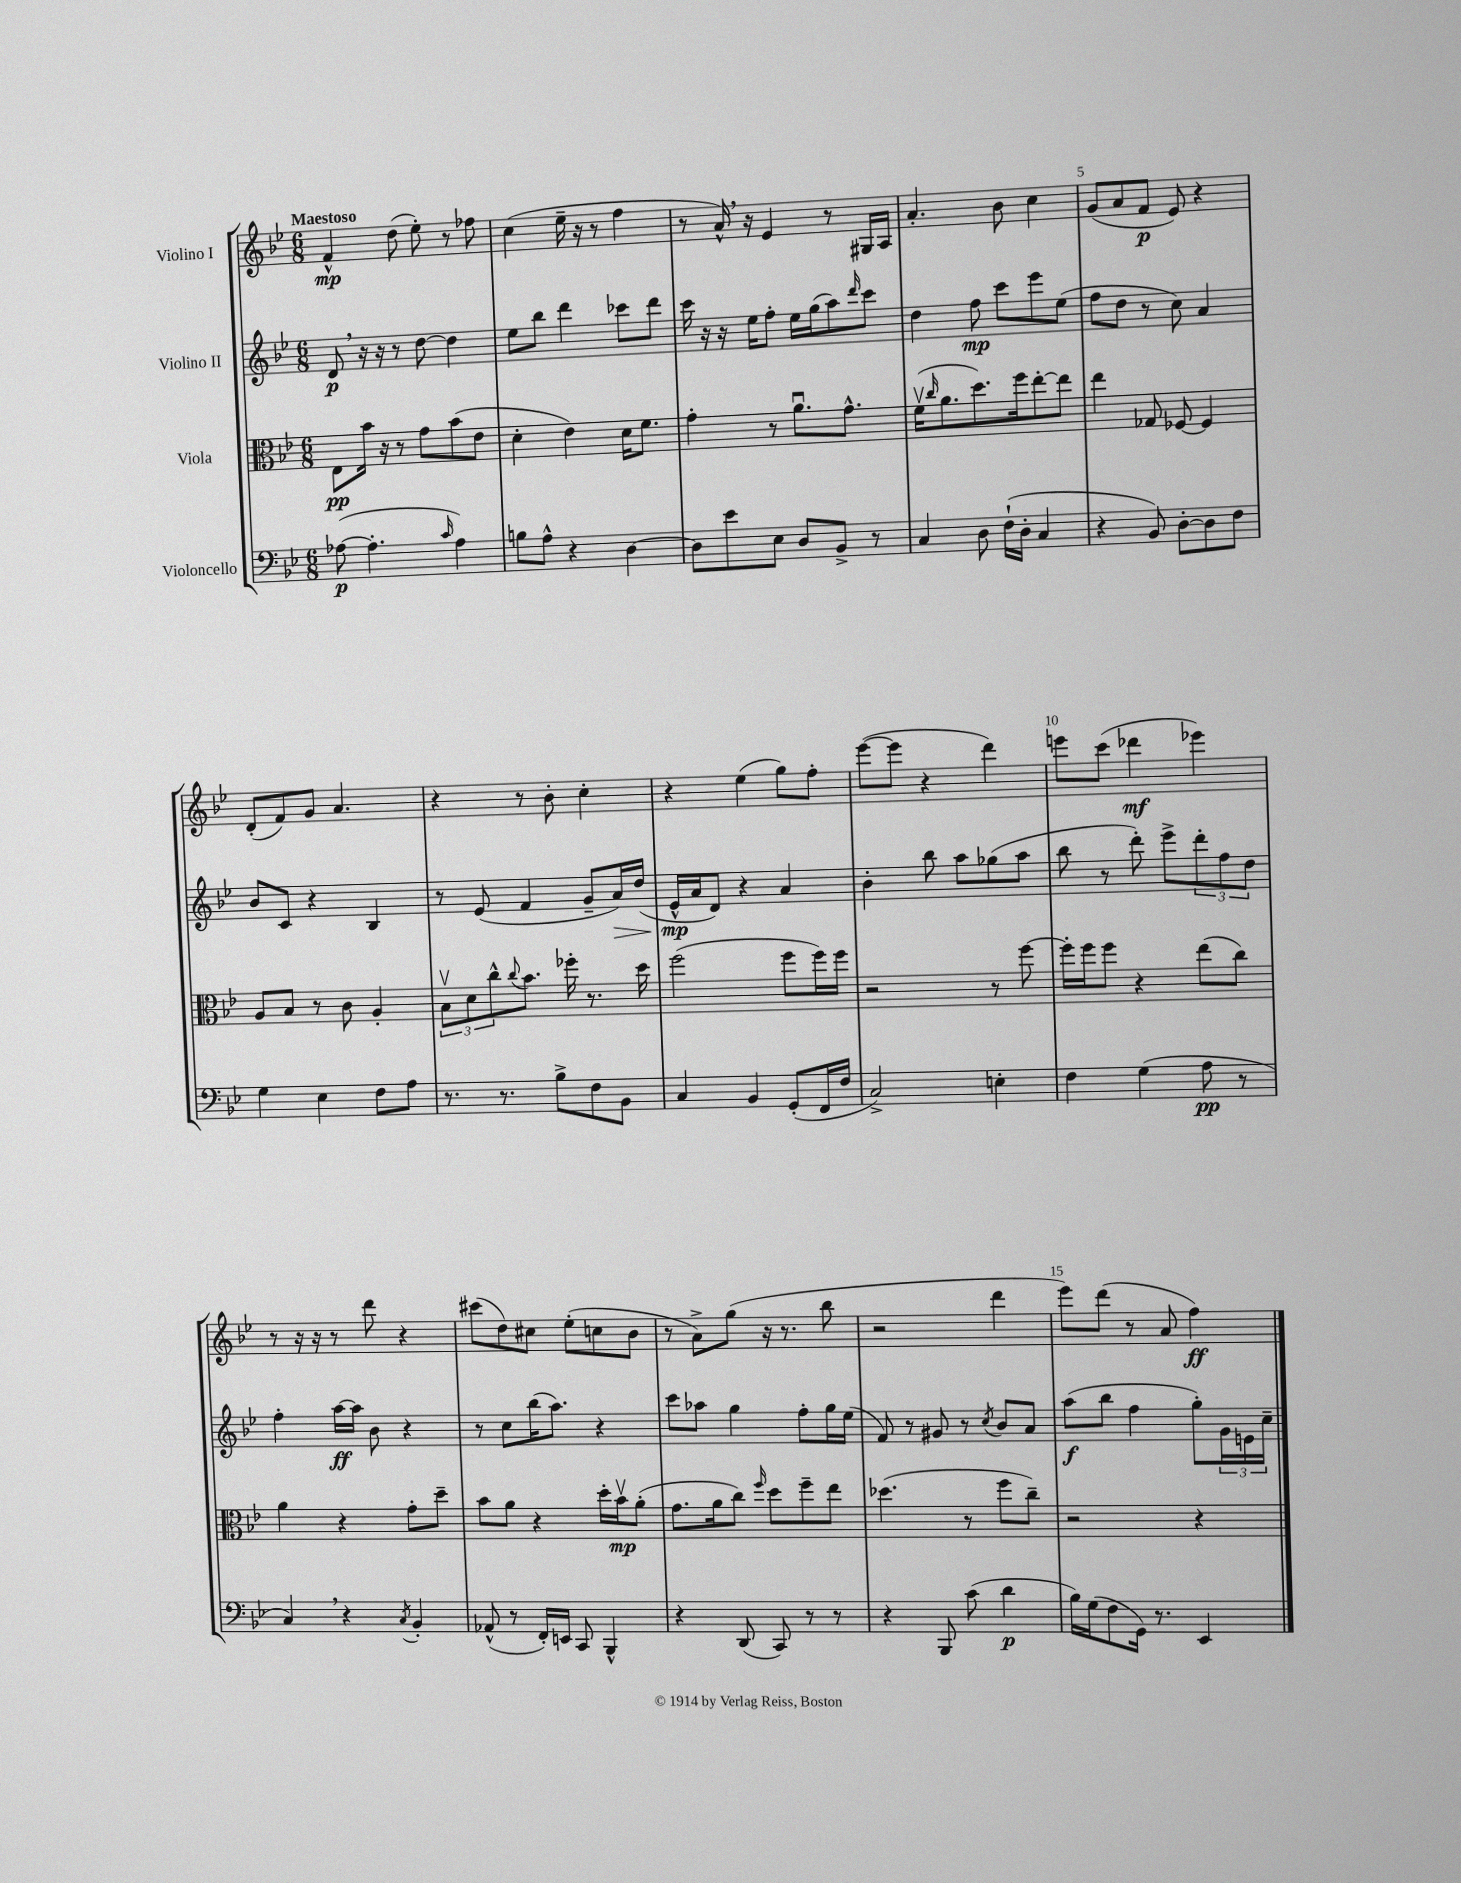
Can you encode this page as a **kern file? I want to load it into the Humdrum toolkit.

**kern	**kern	**kern	**kern
*staff4	*staff3	*staff2	*staff1
*clefF4	*clefC3	*clefG2	*clefG2
*k[b-e-]	*k[b-e-]	*k[b-e-]	*k[b-e-]
*M6/8	*M6/8	*M6/8	*M6/8
([8A-	8E-	8d	4f^^
4.A-']	16b-	16r	.
.	16r	16r	.
.	8r	8r	(8dd
.	8g	[8dd	8ee-')
16qqc	.	.	.
4A-)	(8b-	4dd]	8r
.	8e-	.	8ff-
=	=	=	=
8B	4d'	8ee-	(4cc
8A^^	.	8bb-	.
4r	4e-)	4ddd	16ee-~
.	.	.	16r
.	.	.	8r
[4D	16d	8ccc-	4ff
.	8.f	.	.
.	.	8ddd	.
=	=	=	=
8D]	4g'	16ccc	8r
.	.	16r	.
8e-	.	16r	16a^^)
.	.	16ee-	16r
8E-	8r	8ff'	4e-
8D	8.au	16ee-	.
.	.	(16gg	.
8BB-^	.	8aa)	8r
.	8.g^^	.	.
.	.	16qqddd	.
8r	.	8ccc	16G#
.	.	.	16A
=	=	=	=
4C	(16fv	4dd	4.a'
.	16qqcc	.	.
.	8.a	.	.
8D	8.dd)	8ff	.
(16F`	.	8ccc	8b-
16D'	16ff	.	.
4C	[8ee-'	8eee-	4cc
.	8ee-]	(8ee-	.
=	=	=	=
4r	4ee-	8ff	(8g
.	.	8dd	8a
8BB-)	8G-	8r	8f
[8D'	[8F-	8cc)	8e-)
8D]	4F-]	4a	4r
8F	.	.	.
=	=	=	=
4G	8A	8b-	(8d'
.	8B-	8c	8f)
4E-	8r	4r	8g
.	8c	.	4.a
8F	4A'	4B-	.
8A	.	.	.
=	=	=	=
8.r	12B-v	8r	4r
.	12d	.	.
.	.	(8e-	.
.	12cc^^	.	.
8.r	.	.	.
.	8qqcc	.	.
.	8.b-	4f	8r
8B-^	.	.	8b-'
.	16ff-'	.	.
8F	8.r	8g~	4cc'
8BB-	.	16a)	.
.	16dd	(16dd	.
=	=	=	=
4C	(2ff	16e-^^	4r
.	.	16a	.
.	.	8d)	.
4BB-	.	4r	(4ee-
(8GG'	8ff	4a	8gg)
16FF	16ff)	.	8ff'
16F	16ff	.	.
=	=	=	=
2C^)	2r	4b-'	([8eee-
.	.	.	8eee-]
.	.	8bb-	4r
.	.	8aa	.
4E'	8r	(8gg-	4ddd)
.	[8ff	8aa	.
=	=	=	=
4F	16ff']	8bb-	8eee
.	16ff	.	.
.	8ff	8r	(8ccc
(4G	4r	8ddd')	4ddd-
.	.	8eee-^	.
8A	(8ee-	12ddd'	4eee-)
.	.	12ff	.
8r	8cc)	.	.
.	.	12dd	.
=	=	=	=
4C)	4a	4ff'	8r
.	.	.	16r
.	.	.	16r
4r	4r	[16aa	8r
.	.	16aa]	.
.	.	8b-	8ddd
8qC	.	.	.
4BB-'	8g'	4r	4r
.	8dd~	.	.
=	=	=	=
(8AA-^^	8b-	8r	(8ccc#
8r	8a	8cc	8dd)
16FF')	4r	(16bb-	8cc#
16EE	.	8.aa)	.
8CC	.	.	(8ee-'
4BBB-^^	16dd'	4r	8cc
.	16b-v	.	.
.	(8a'	.	8b-
=	=	=	=
4r	8.g	8ccc	8r
.	.	8aa-	8a^)
.	16a	.	.
(8DD	8cc)	4gg	(8gg
.	16qqff	.	.
8CC)	8dd	.	16r
.	.	.	8.r
8r	8ff~	8ff'	.
8r	8ee-	16gg	8bb-
.	.	(16ee-	.
=	=	=	=
4r	(4.dd-	8f)	2r
.	.	8r	.
8BBB-	.	8g#	.
(8c	8r	8r	.
.	.	8qcc	.
4d	8ff	8b-	4ddd
.	8cc~)	8a	.
=	=	=	=
16B-)	2r	(8aa	8eee-)
(16G	.	.	.
8F	.	8bb-	(8ddd
16GG)	.	4ff	8r
8.r	.	.	.
.	.	.	8a
4EE-	4r	8gg')	4ff)
.	.	24g	.
.	.	24e	.
.	.	24cc~	.
==	==	==	==
*-	*-	*-	*-
